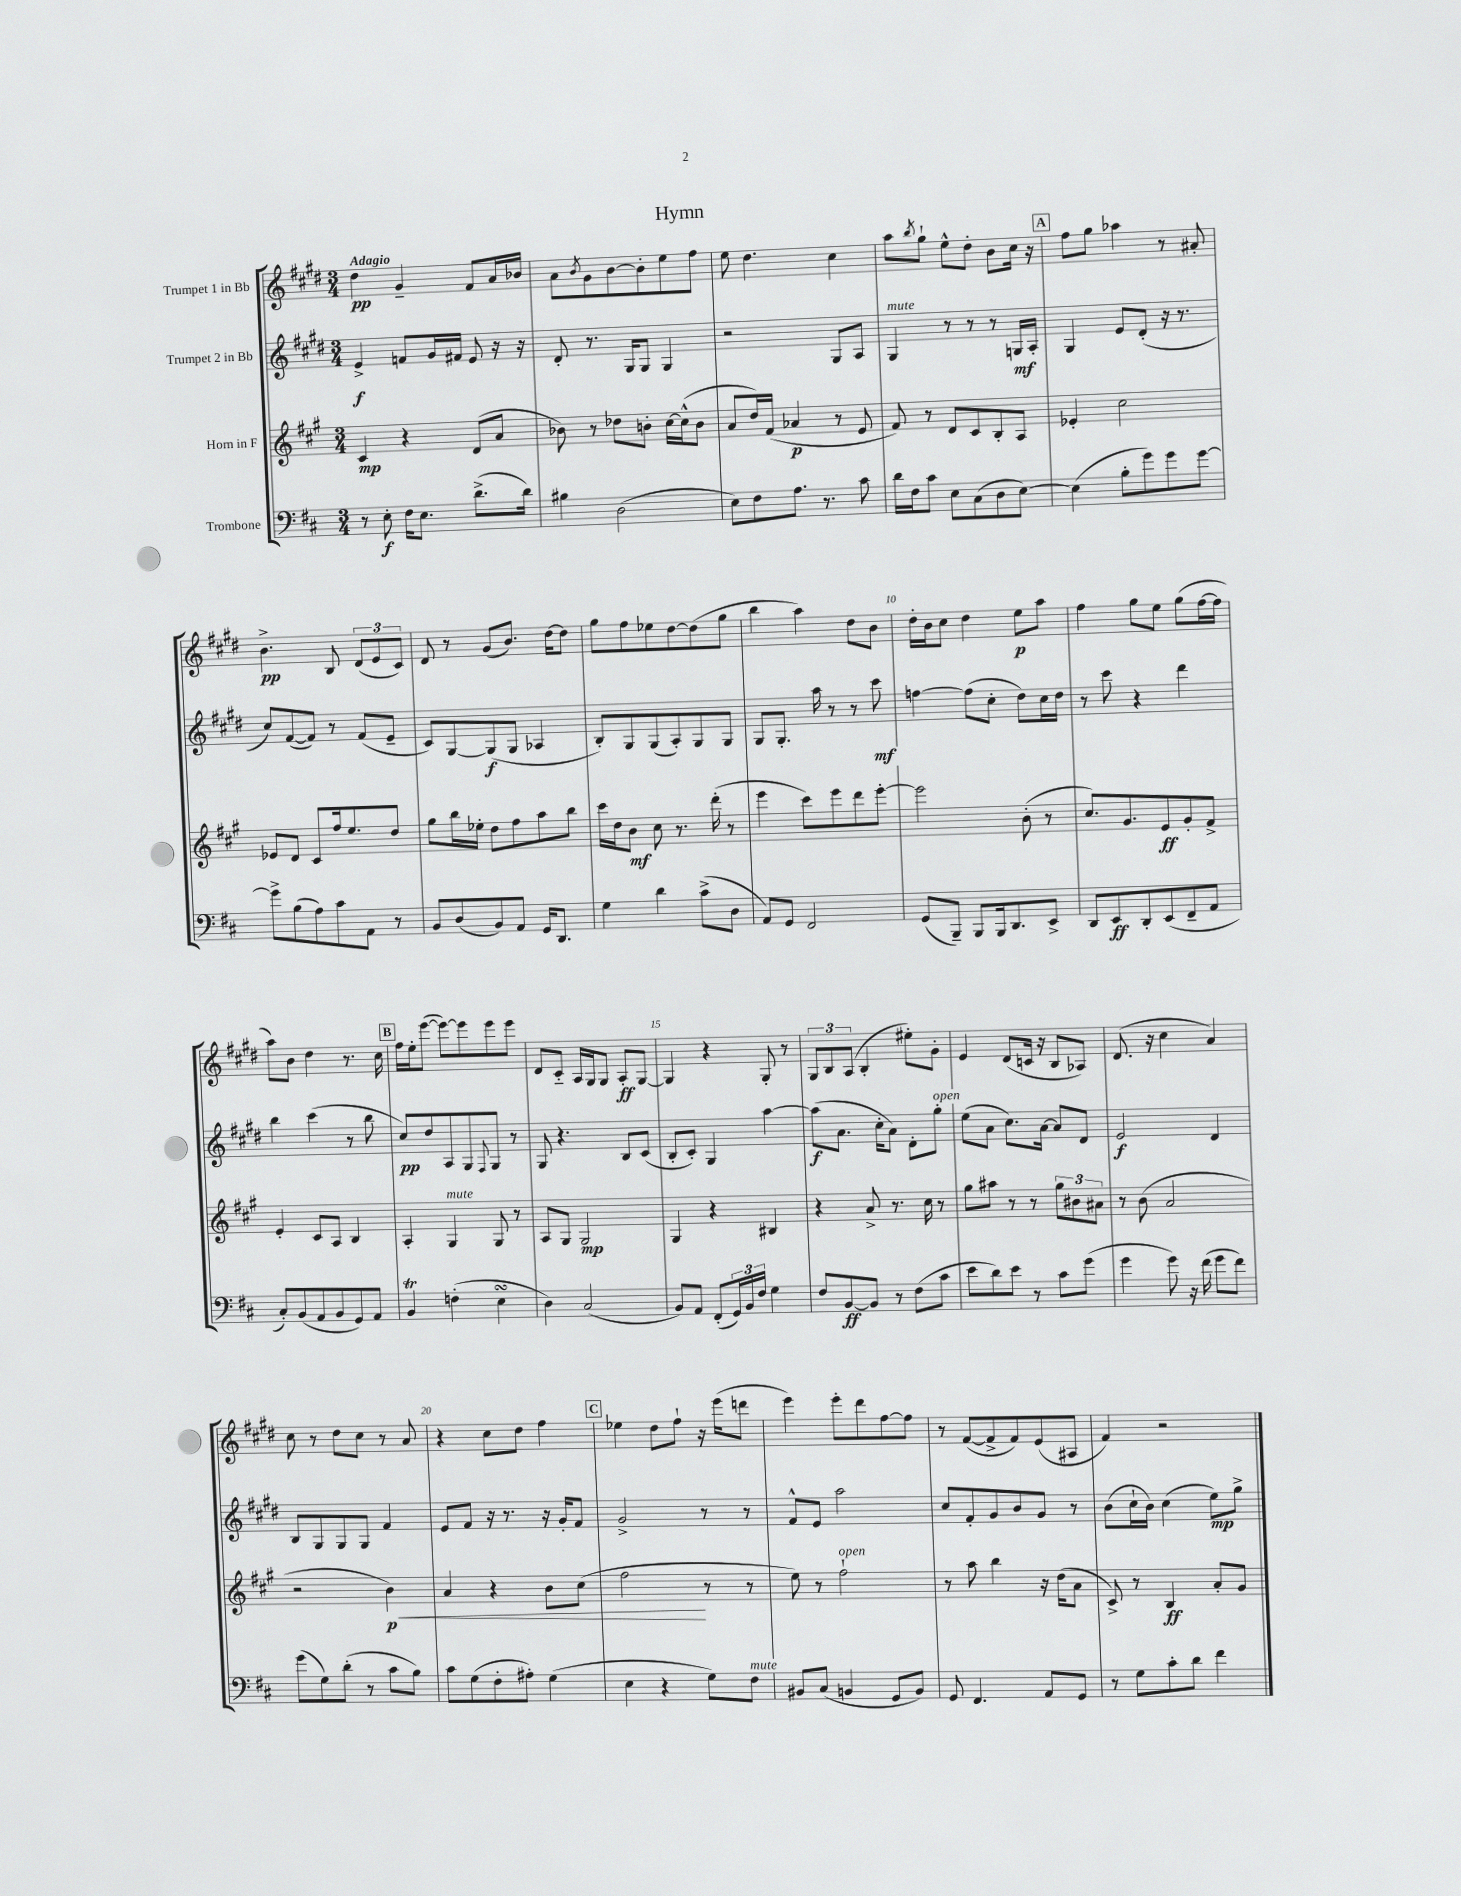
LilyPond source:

\header { title = "Hymn" }
<<
\new StaffGroup <<
\new Staff = "s0" \with { instrumentName = "Trumpet 1 in Bb" } {
    \clef treble \key e \major \numericTimeSignature \time 3/4 \tempo "Adagio"
    dis''4\pp gis'4-- fis'8 a'16 bes'16 |
    a'8 \acciaccatura { b'8 } gis'8 b'8~ b'8-. e''8 fis''8 |
    e''8 dis''4. cis''4 |
    a''8 \acciaccatura { b''8 } gis''8-! e''8-^ dis''8-. b'8 cis''16 r16 |
    \mark \markup { \box "A" } fis''8 gis''8 aes''4 r8 ais'8-. |
    b'4.->\pp b8 \tuplet 3/2 { dis'8( e'8 cis'8) } |
    dis'8 r8 gis'8( b'8.) dis''16~ dis''8 |
    gis''8 fis''8 ees''8 dis''8~ dis''8( gis''8 |
    b''4 a''4) dis''8 b'8 |
    dis''16-. b'16 cis''8 dis''4 e''8\p a''8 |
    fis''4 gis''8 e''8 gis''8( fis''16~ fis''16 |
    a''8) b'8 dis''4 r8. cis''16 |
    \mark \markup { \box "B" } fis''16 e''16-. e'''8~( e'''8~) e'''8 e'''8 e'''8 |
    dis'8 cis'8-_ a16 gis16 gis8 a8-.\ff gis8~ |
    gis4 r4 gis8-. r8 |
    \tuplet 3/2 { gis8 b8 a8( } b4-. eis''8-.) gis'8-. |
    e'4 dis'8( c'16 r16 b8 aes8) |
    dis'8.( r16 cis''4 a'4) |
    cis''8 r8 dis''8 cis''8 r8 a'8 |
    r4 cis''8 dis''8 fis''4 |
    \mark \markup { \box "C" } ees''4 dis''8 fis''8-! r16 e'''16( d'''8 |
    e'''4) e'''8-. dis'''8 fis''8~ fis''8 |
    r8 fis'8~( fis'8-> fis'8) e'8( ais8 |
    fis'4) r2 \bar "|." |
}
\new Staff = "s1" \with { instrumentName = "Trumpet 2 in Bb" } {
    \clef treble \key e \major \numericTimeSignature \time 3/4
    e'4->\f f'8 gis'16 fis'16 e'8 r16 r16 |
    dis'8-. r8. gis16 gis8 gis4 |
    r2 gis8 a8 |
    gis4^\markup { \italic "mute" } r8 r8 r8 g16\mf a16-. |
    \mark \markup { \box "A" } gis4 e'8 dis'8-.( r16 r8. |
    cis''8) fis'8~( fis'8) r8 fis'8( e'8-- |
    cis'8) gis8~ gis8\f( gis8 aes4 |
    b8-.) gis8 gis8( a8-.) gis8 gis8 |
    gis8 gis8.-. a''16 r8 r8 cis'''8\mf |
    f''4~ f''8( cis''8-. dis''8) cis''16 dis''16 |
    r8 cis'''8 r4 dis'''4 |
    b''4 cis'''4( r8 b''8 |
    \mark \markup { \box "B" } cis''8\pp) dis''8 a8 gis8 \appoggiatura { fis8 } gis8 r8 |
    gis8 r4. b8 cis'8( |
    b8-. cis'8-.) gis4 a''4~ |
    a''8\f( a'8. cis''16-. a'8) dis'8-. gis''8-.^\markup { \italic "open" } |
    e''8( a'8 cis''8.) a'16~ a'8 dis'8 |
    e'2\f dis'4 |
    b8 gis8 gis8 gis8 fis'4 |
    e'8 fis'8 r16 r8. r16 gis'16-. fis'8 |
    \mark \markup { \box "C" } gis'2-> r8 r8 |
    fis'8-^ e'8 a''2 |
    cis''8 fis'8-. gis'8 b'8 gis'8 r8 |
    b'8( cis''16-! b'16) cis''4( e''8\mp) gis''8-> \bar "|." |
}
\new Staff = "s2" \with { instrumentName = "Horn in F" } {
    \clef treble \key a \major \numericTimeSignature \time 3/4
    cis'4\mp r4 d'8( a'8 |
    bes'8) r8 des''8 b'8-. cis''16~ cis''16-^( b'8 |
    a'8 d''16) fis'16( aes'4\p r8 e'8 |
    fis'8) r8 d'8 cis'8 b8-. a8 |
    \mark \markup { \box "A" } ees'4-. cis''2 |
    ees'8 d'8 cis'8 fis''16 e''8. d''8 |
    gis''8 b''16 ees''16-. d''8 fis''8 a''8 b''8 |
    cis'''16 d''16 b'8\mf cis''8 r8. d'''16-.( r8 |
    e'''4 cis'''8) e'''8 d'''8 e'''8~-. |
    e'''2 b'8-.( r8 |
    cis''8.) gis'8. e'8\ff gis'8-. fis'8-> |
    e'4-. cis'8 a8 b4 |
    \mark \markup { \box "B" } a4-. gis4^\markup { \italic "mute" } gis8 r8 |
    a8 gis8 gis2\mp |
    gis4 r4 bis4 |
    r4 a'8-> r8. cis''16 r8 |
    gis''8 ais''8 r8 r8 \tuplet 3/2 { gis''8 bis'8 ais'8 } |
    r8 b'8( a'2 |
    r2 b'4\p\<) |
    a'4 r4 b'8 cis''8( |
    \mark \markup { \box "C" } fis''2\! r8 r8 |
    e''8) r8 fis''2-!^\markup { \italic "open" } |
    r8 a''8 b''4 r16 d''16( a'8 |
    cis'8->) r8 b4\ff a'8-. gis'8 \bar "|." |
}
\new Staff = "s3" \with { instrumentName = "Trombone" } {
    \clef bass \key d \major \numericTimeSignature \time 3/4
    r8 e8-.\f fis16 e8. d'8.->( d'16) |
    bis4 d2( |
    e8) fis8 a8. r8. cis'8 |
    d'16 fis16 cis'8 e8 cis8( d8 e8~) |
    \mark \markup { \box "A" } e4( b8-. g'8) g'8 g'8~ |
    g'8-> b8( a8) cis'8 a,8 r8 |
    b,8 d8( b,8) a,8 g,16 d,8. |
    g4 d'4 cis'8->( d8 |
    a,8) g,8 fis,2 |
    g,8( b,,8--) b,,8 b,,16 d,8. e,8-> |
    d,8 e,8\ff d,8-. e,8( fis,8-- a,8 |
    cis8-.) b,8( a,8 b,8 g,8) a,8 |
    \mark \markup { \box "B" } b,4\trill f4-.( e4\turn |
    d4) cis2( |
    b,8) a,8 fis,8-.( \tuplet 3/2 { g,16) b,16 fis16 } g4 |
    fis8 b,8~\ff b,8 r8 fis8( cis'8 |
    e'8 d'8) e'8 r8 cis'8 g'8( |
    g'4 g'8) r16 fis'16( g'8 fis'8) |
    g'8( g8) d'8-.( r8 cis'8 b8) |
    cis'8 g8( fis8-. ais8-.) g4( |
    \mark \markup { \box "C" } e4 r4 g8) fis8^\markup { \italic "mute" } |
    bis,8 cis8( b,4 g,8 b,8) |
    g,8 fis,4. a,8 g,8 |
    r8 g8 cis'8-. d'8 fis'4 \bar "|." |
}
>>
>>
\layout { \context { \Score \override BarNumber.break-visibility = ##(#f #t #t) barNumberVisibility = #(every-nth-bar-number-visible 5) } }
